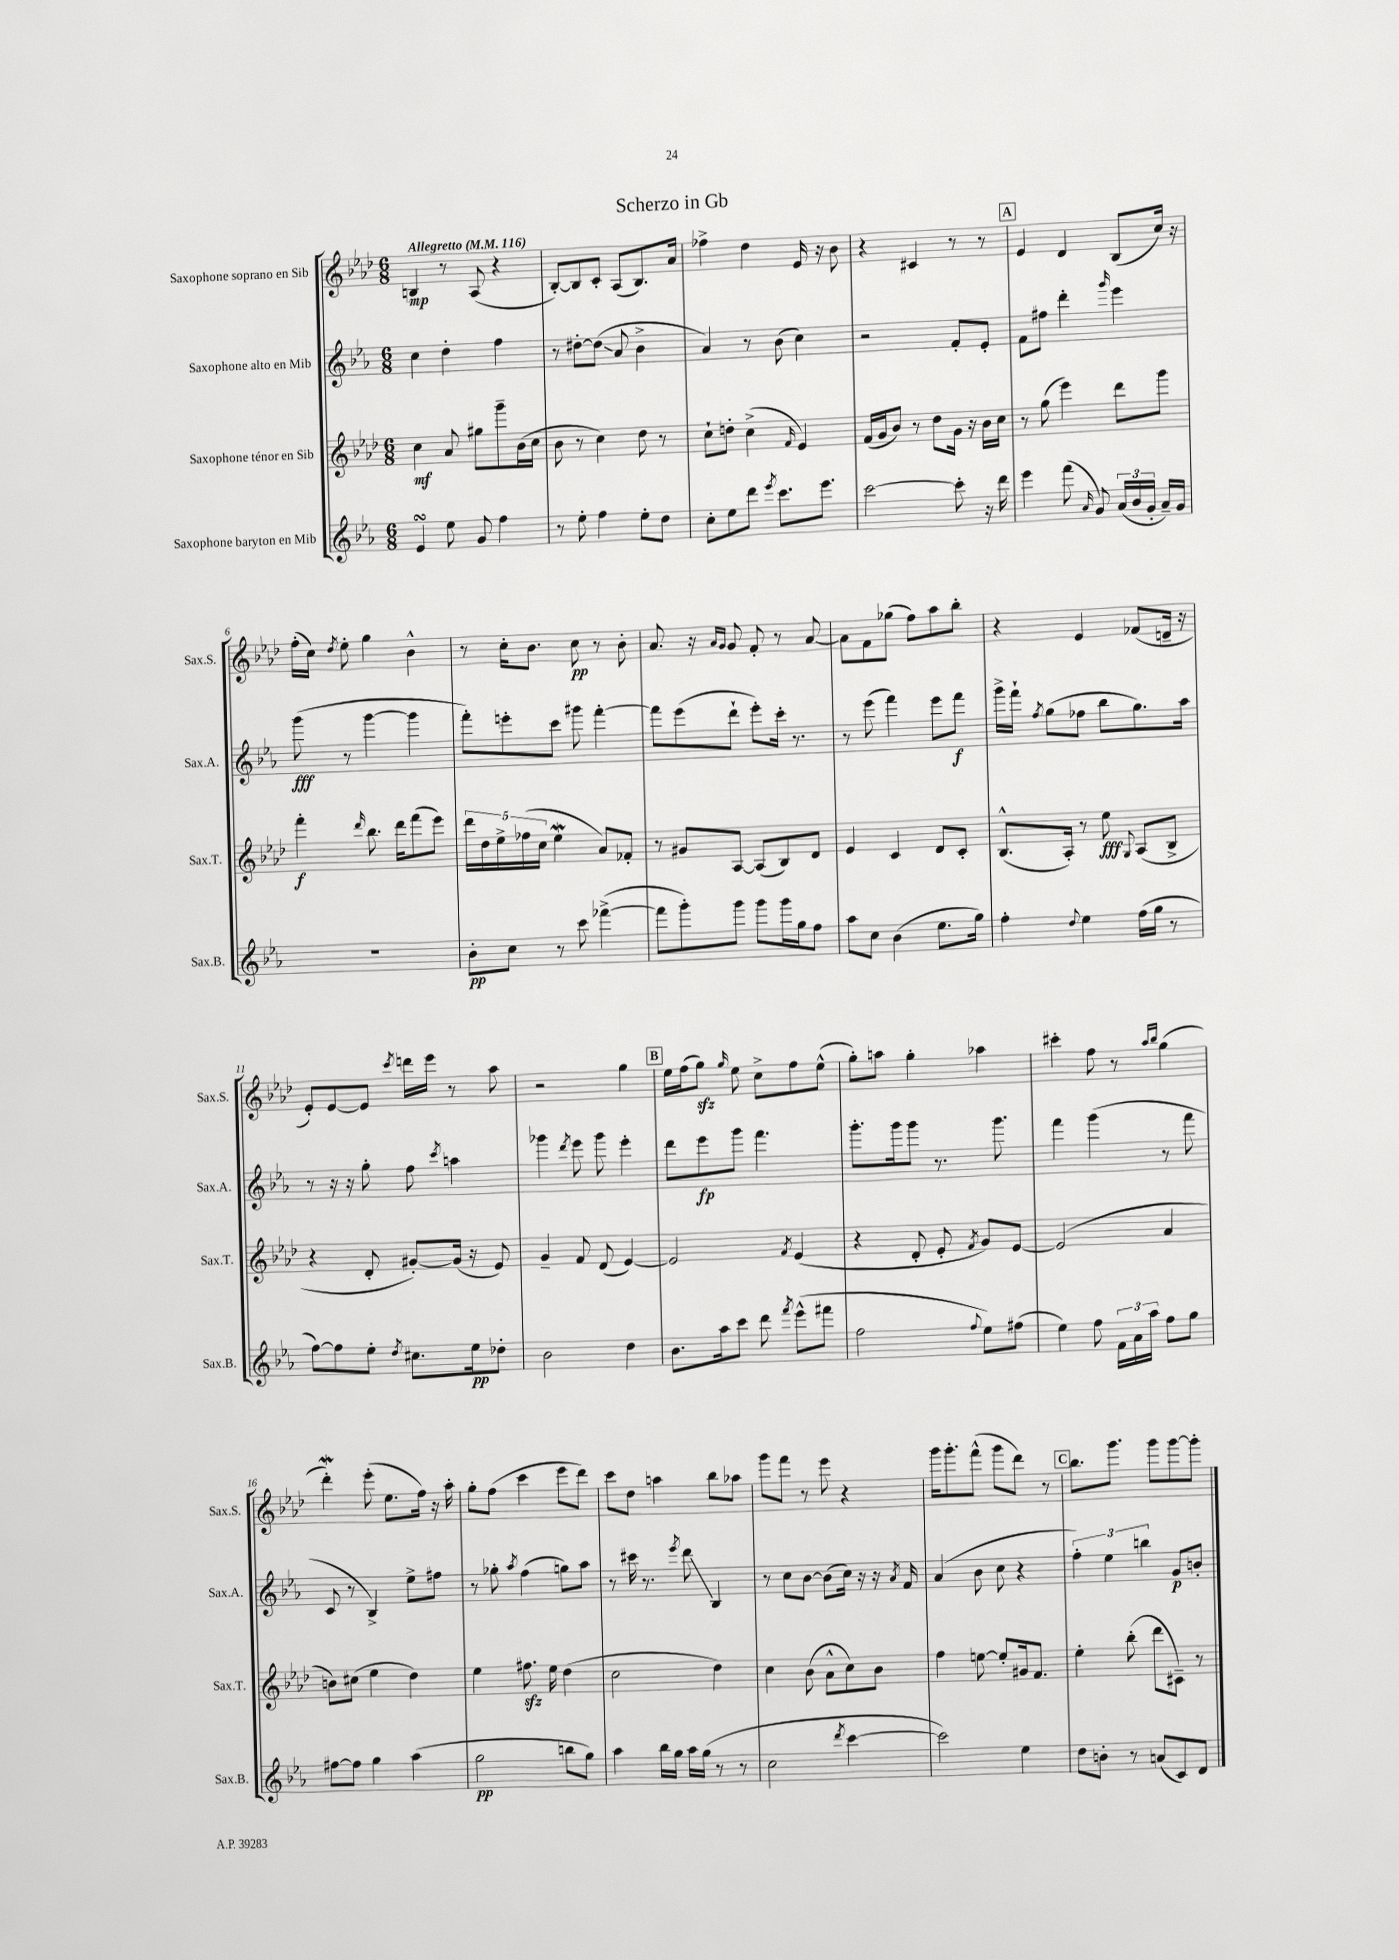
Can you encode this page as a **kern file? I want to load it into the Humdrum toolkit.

**kern	**kern	**kern	**kern
*staff4	*staff3	*staff2	*staff1
*clefG2	*clefG2	*clefG2	*clefG2
*k[b-e-a-]	*k[b-e-a-d-]	*k[b-e-a-]	*k[b-e-a-d-]
*M6/8	*M6/8	*M6/8	*M6/8
*MM116	*MM116	*MM116	*MM116
4e-/	4cc\	4cc\	4B/
8ee-\	8a-/	4dd'\	8r
8g/	8gg#\L	.	(8A-/
4ff\	8ggg~\	4ff\	4r
.	(16b-\L	.	.
.	16cc\JJ	.	.
=	=	=	=
8r	8b-\	8r	[8B-'/L)
8ee-'\	8r	[8dd#'\L	8B-/]
4ff\	4cc\)	(8dd#\]J	8c'/J
.	.	8a-/	(8A-/L
8ee-'\L	8dd-\	4b-^\	8.B-/)
8dd\J	8r	.	.
.	.	.	16a-/Jk
=	=	=	=
8cc'\L	8cc`\L	4a-/)	4ff-^\
8ee-\	8dd'\J	.	.
8ddd\J	(4cc^\	8r	4dd-\
8qeee-/	.	.	.
8.ccc\L	.	(8b-\	.
.	16qqf/	.	.
.	4e-/)	4cc\)	16e-/
8.eee-\J	.	.	16r
.	.	.	8b-\
=	=	=	=
[2ccc\	(16f/LL	2r	4r
.	16g/J	.	.
.	8b-/J)	.	.
.	8r	.	4c#/
.	8dd-\L	.	.
8ccc'\]	16g\Jk	8f'/L	8r
.	16r	.	.
16r	16b-\LL	8e-'/J	8r
16ddd\	16cc\JJ	.	.
=	=	=	=
4eee-\	8r	8f\L	4e-/
.	(8gg\	8ff#\J	.
(8fff\	4eee-\)	4ddd'\	4d-/
16qqa-/	.	.	.
8g/)	.	.	.
.	.	16qqggg/	.
(24a-/LL	8ddd-\L	4eee-\	(8B-/L
24b-/	.	.	.
24g'/JJ	.	.	.
16a-~/LL)	8ggg\J	.	16cc/Jk)
16g/JJ	.	.	16r
=	=	=	=
2.r	4fff'\	(8ggg\	(16ff'\LL
.	.	.	16cc\JJ)
.	.	.	8qdd-/
.	.	8r	8ee-'\
.	16qqddd-/	.	.
.	8.bb-\	[4ggg\	4gg\
.	16ddd-\LK	.	.
.	(8fff\	4ggg\]	4b-^^\
.	8eee-\J)	.	.
=	=	=	=
8b-'\L	20ddd-\LL	8fff'\L)	8r
.	20dd-\	.	.
.	20ee-^\	.	.
8cc\J	.	8eee'\	16cc'\LK
.	(20ff-\	.	.
.	.	.	8.b-\J
.	20cc\JJ	.	.
8r	4ee-\	8ccc\J	.
8ccc\	.	8ggg#\	8cc\
([4fff-^\	8a-/L)	[4fff'\	8r
.	8f-'/J	.	8b-'\
=	=	=	=
8fff-\]L	8r	8fff\]L	8.a-/
8ggg'\)	8g#/L	(8eee-\	.
.	.	.	16r
.	.	.	16qqa-/LL
.	.	.	16qqg/JJ
8ggg\J	[8A-/J	8ddd`\J	8g/
8ggg\L	(8A-/]L	8eee-'\L)	8f'/
16ggg\L	8B-/)	16ccc'\Jk	8r
16gg\J	.	8.r	.
8ff\J	8d-/J	.	[8a-/
=	=	=	=
8aa-\L	4e-/	8r	8a-\]L
8cc\J	.	(8eee-\	8f\
(4b-\	4c/	4fff\)	(8gg-\J
.	.	.	8ff\L)
8.ee-\L	8d-/L	8eee-\L	8aa-\
.	8c'/J	8fff\J	8bb-'\J
16gg\Jk)	.	.	.
=	=	=	=
4ff'\	(8.B-^^/L	16ggg^\LL	4r
.	.	16fff`\JJ	.
.	.	8qff/	.
.	.	(8gg\L	.
.	16A-'/Jk)	.	.
8qqdd/	.	.	.
4ee-\	8r	8ff-\J	4e-/
.	8ee-\	8bb-\L	.
.	8qqG/	.	.
(16ff\LL	(8A-/L	8.gg\)	(8f-/L
16gg\JJ	.	.	.
8r	8B-^/J	.	16d~/Jk
.	.	16aa-\Jk	16r
=	=	=	=
[8ff\L)	4r	8r	8e-'/L)
8ff\]	.	16r	[8e-/
.	.	16r	.
8ee-'\J	8d-'/	8gg'\	8e-/]J
8qdd/	.	.	8qccc/
8.cc#\L	[8g#'/L)	8ff\	16ddd\LL
.	.	.	16eee-\JJ
.	.	8qccc/	.
.	(16g#/]Jk	4aa\	8r
16ee-\k	16r	.	.
8dd-'\J	8e-/)	.	8aa-\
=	=	=	=
2b-\	4g~/	4ggg-\	2r
.	.	8qddd/	.
.	8f/	8eee-\	.
.	(8d-/	8ggg-\	.
4dd\	[4e-/)	4eee-'\	4gg\
=	=	=	=
8.b-\L	2e-/]	8ddd\L	16ee-\LL
.	.	.	(16ff\J
.	.	8eee-\	8gg\J)
16aa-\k	.	.	.
.	.	.	16qqgg/
8ccc\J	.	8ggg\J	8ee-\
8ddd\	.	4.fff\	8cc^\L
8qfff/	8qf/	.	.
(8eee-^^\L	(4e-/	.	8ff\
8fff#\J	.	.	(8ee-^^\J
=	=	=	=
2ff\	4r	8.ggg'\L	8gg'\L)
.	.	.	8aa\J
.	.	16ggg\k	.
.	8d-'/	8ggg\J	4gg'\
.	8e-'/	8.r	.
8qqff/	8qf/	.	.
8ee-\L)	8g/L)	.	4aa-\
.	.	8.ggg\	.
(8ff#\J	[8e-/J	.	.
=	=	=	=
4ee-\)	(2e-/]	4fff\	4ccc#'\
8ff\	.	(4ggg\	8ff\
24f\LL	.	.	8r
24a-\	.	.	.
24aa-\JJ	.	.	.
.	.	.	16qqaa-/LL
.	.	.	16qqbb-/JJ
8ff\L	4a-/	8r	(4gg\
8gg\J	.	8fff\	.
=	=	=	=
[8ff#\L	8b\L)	8c/	4ddd-'\)
8ff#\]J	(8cc#\J	8r	.
4gg\	4ee-\	4B-^/)	(8eee-'\
.	.	.	8.ee-\L
(4aa-\	4dd-\)	8ee-^\L	.
.	.	.	16ff\Jk)
.	.	8ff#\J	16r
.	.	.	16aa-'\
=	=	=	=
2gg\	4ee-\	8r	8gg'\L
.	.	8gg-'\	(8ff\J
.	.	8qaa-/	.
.	8.ff#\	(4ff\	4ccc\
.	16ee-\	.	.
8bb\L	(4dd-\	8gg\L)	8eee-\L
8gg\J)	.	8aa-\J	8ddd-\J)
=	=	=	=
4aa-\	2cc\	8r	8ccc\L
.	.	16ccc#\	8dd-\J
.	.	8.r	.
16bb-\LL	.	.	4aa\
16gg\JJ	.	.	.
.	.	8qeee-/	.
16aa-\LL	.	8ddd\	.
(16gg\JJ	.	.	.
8r	4dd-\)	4B-/	8bb-\L
8r	.	.	8aa-\J
=	=	=	=
2cc\	4cc\	8r	8ggg\L
.	.	8cc\L	8fff\J
.	(8b-\	[8b-\J	8r
.	8a-^^\L	(8b-\]L	8eee-\
8qddd/	.	.	.
[4ccc\	8cc\)	16cc\Jk)	4r
.	.	16r	.
.	8b-\J	16r	.
.	.	8qa-/	.
.	.	16f/	.
=	=	=	=
2ccc\])	4ff\	(4a-/	16ggg\LK
.	.	.	8.ggg'\
.	[8ee\	8b-\	(8fff^^\J
.	8ee'/]L	8cc\	8ggg\L
4ee-\	16g#/k	4r	8ddd-\J)
.	8.f/J	.	.
.	.	.	8r
=	=	=	=
8dd\L	4ee-'\	6ff'\)	8.bb-\L
8b'\J	.	.	.
.	.	6ee-\	.
.	.	.	8.ggg\J
8r	(8bb-'\	.	.
.	.	6bb\	.
(8a/L	8ddd-\L	.	8ggg\L
8c/)	8c#~\J)	8g/L	[8ggg\
8d/J	8r	8b'/J	8ggg'\]J
==	==	==	==
*-	*-	*-	*-
